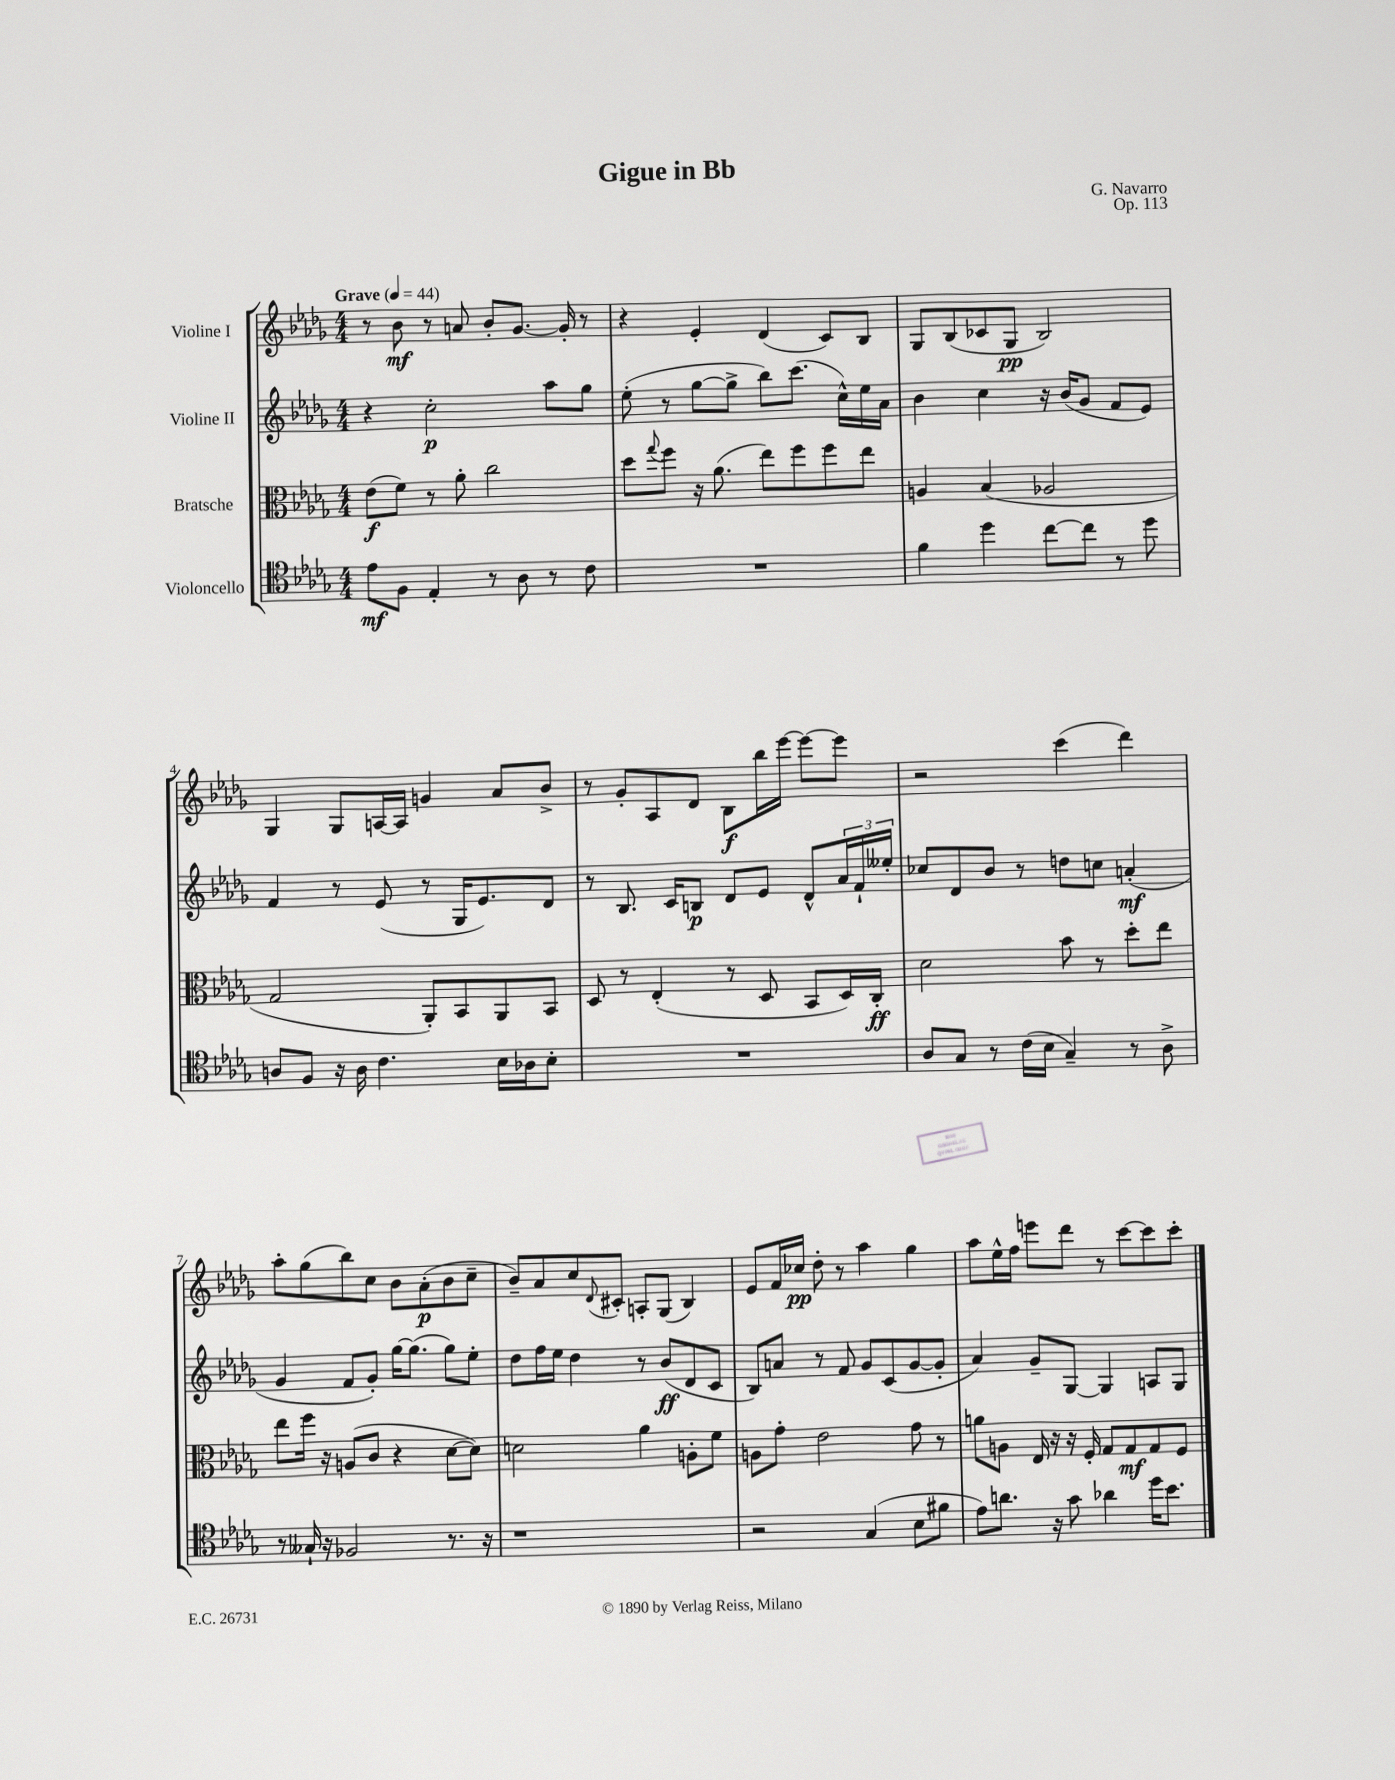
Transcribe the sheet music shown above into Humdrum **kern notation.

**kern	**dynam	**kern	**dynam	**kern	**dynam	**kern	**dynam
*part4	*part4	*part3	*part3	*part2	*part2	*part1	*part1
*staff4	*staff4	*staff3	*staff3	*staff2	*staff2	*staff1	*staff1
*I"Violoncello	*	*I"Bratsche	*	*I"Violine II	*	*I"Violine I	*
*clefC4	*	*clefC3	*	*clefG2	*	*clefG2	*
*k[b-e-a-d-g-]	*	*k[b-e-a-d-g-]	*	*k[b-e-a-d-g-]	*	*k[b-e-a-d-g-]	*
*M4/4	*	*M4/4	*	*M4/4	*	*M4/4	*
*MM44	*	*MM44	*	*MM44	*	*MM44	*
=1	=1	=1	=1	=1	=1	=1	=1
!	!	!	!	!	!	!LO:TX:a:B:t=Grave	!
8e-\L	mf	(8e-\L	f	4r	.	8r	.
8F\J	.	8f\J)	.	.	.	8b-\	mf
4E-'/	.	8r	.	2cc'\	p	8r	.
.	.	8a-'\	.	.	.	8an/	.
8r	.	2cc\	.	.	.	8b-'/L	.
8A-\	.	.	.	.	.	[8.g-/J	.
8r	.	.	.	8aa-\L	.	.	.
.	.	.	.	.	.	16g-'/]	.
8c\	.	.	.	8gg-\J	.	8r	.
=2	=2	=2	=2	=2	=2	=2	=2
1r	.	8dd-\L	.	(8ee-'\	.	4r	.
.	.	8qqgg-/	.	.	.	.	.
.	.	8ff\J	.	8r	.	.	.
.	.	16r	.	[8gg-\L	.	4e-'/	.
.	.	(8.a-\	.	.	.	.	.
.	.	.	.	8gg-^\J]	.	.	.
.	.	8ee-\L)	.	8bb-\L)	.	(4d-/	.
.	.	8ff\	.	(8.ccc\J	.	.	.
.	.	8ff\	.	.	.	8c/L)	.
.	.	.	.	16cc^^\LL)	.	.	.
.	.	8ee-\J	.	16ee-\	.	8B-/J	.
.	.	.	.	16a-\JJ	.	.	.
=3	=3	=3	=3	=3	=3	=3	=3
4f\	.	4An/	.	4b-\	.	8G-/L	.
.	.	.	.	.	.	(8B-/	.
4dd-\	.	(4B-/	.	4cc\	.	8c-X/	.
.	.	.	.	.	.	8G-/J	pp
[8cc\L	.	2A-X/	.	16r	.	2B-/)	.
.	.	.	.	(16b-/KL	.	.	.
8cc\J]	.	.	.	8g-/J	.	.	.
8r	.	.	.	8f/L	.	.	.
8dd-\	.	.	.	8e-/J)	.	.	.
!!LO:LB:g=z
=4	=4	=4	=4	=4	=4	=4	=4
8An/L	.	2G-/	.	4f/	.	4G-/	.
8F/J	.	.	.	.	.	.	.
16r	.	.	.	8r	.	8G-/L	.
16A\	.	.	.	.	.	.	.
4.c\	.	.	.	(8e-/	.	[16An/L	.
.	.	.	.	.	.	16A/JJ]	.
.	.	8AA-'/L)	.	8r	.	4gn/	.
.	.	8BB-/	.	16G-/KL	.	.	.
.	.	.	.	8.e-/)	.	.	.
16B-\LL	.	8AA-/	.	.	.	8a-/L	.
16A-X\J	.	.	.	.	.	.	.
8B-'\J	.	8BB-/J	.	8d-/J	.	8b-^/J	.
=5	=5	=5	=5	=5	=5	=5	=5
1r	.	8D-/	.	8r	.	8r	.
.	.	8r	.	8.B-/	.	8g-'/L	.
.	.	(4E-'/	.	.	.	8A-/	.
.	.	.	.	16c/KL	.	.	.
.	.	.	.	8Bn/J	p	8d-/J	.
.	.	8r	.	8d-/L	.	8B-\L	f
.	.	8D-/	.	8e-/J	.	16bb-\L	.
.	.	.	.	.	.	[16eee-\JJ	.
.	.	8BB-/L	.	8d-^^/L	.	8eee-\L_	.
.	.	16D-/L)	.	24a-/L	.	8eee-\J]	.
.	.	.	.	24f`/	.	.	.
.	.	16C'/JJ	ff	.	.	.	.
.	.	.	.	24ee--X'/JJ	.	.	.
=6	=6	=6	=6	=6	=6	=6	=6
8A-/L	.	2d-\	.	8cc-X/L	.	2r	.
8G-/J	.	.	.	8d-/	.	.	.
8r	.	.	.	8b-/J	.	.	.
(16c\LL	.	.	.	8r	.	.	.
16B-\JJ	.	.	.	.	.	.	.
4G-~/)	.	8b-\	.	8ddn\L	.	(4ccc\	.
.	.	8r	.	8ccn\J	.	.	.
8r	.	8dd-'\L	.	(4an'/	mf	4ddd-\)	.
8A-^\	.	8ee-\J	.	.	.	.	.
!!LO:LB:g=z
=7	=7	=7	=7	=7	=7	=7	=7
8r	.	8ee-\L	.	4g-/	.	8aa-'\L	.
16G--X`/	.	16ff\Jk	.	.	.	(8gg-\	.
16r	.	16r	.	.	.	.	.
2F-X/	.	(8An/L	.	8f/L	.	8bb-\)	.
.	.	8c/J	.	8g-'/J)	.	8cc\J	.
.	.	4r	.	[16gg-\KL	.	8b-\L	.
.	.	.	.	(8.gg-\J]	.	.	.
.	.	.	.	.	.	(8a-'\	p
8.r	.	[8d-\L	.	8gg-\L)	.	8b-\	.
.	.	8d-\J])	.	8ee-'\J	.	8cc~\J	.
16r	.	.	.	.	.	.	.
=8	=8	=8	=8	=8	=8	=8	=8
1r	.	2dn\	.	8dd-\L	.	8b-~/L)	.
.	.	.	.	16ff\L	.	8a-/	.
.	.	.	.	16ee-\JJ	.	.	.
.	.	.	.	4dd-\	.	8cc/	.
.	.	.	.	.	.	8qqd-/	.
.	.	.	.	.	.	8c#X'/J	.
.	.	4a-\	.	8r	.	8An'/L	.
.	.	.	.	(8b-/L	ff	(8G-/J	.
.	.	8An'\L	.	8d-/	.	4B-/)	.
.	.	8f\J	.	8c/J	.	.	.
=9	=9	=9	=9	=9	=9	=9	=9
2r	.	8An\L	.	8B-/L)	.	8e-/L	.
.	.	8g-'\J	.	8an/J	.	16f/L	.
.	.	.	.	.	.	16cc-X/JJ	pp
.	.	2e-\	.	8r	.	8dd-'\	.
.	.	.	.	8f/	.	8r	.
(4G-/	.	.	.	8g-/L	.	4aa-\	.
.	.	.	.	(8c/	.	.	.
8B-\L	.	8g-\	.	[8g-/	.	4gg-\	.
8f#X\J	.	8r	.	8g-'/J]	.	.	.
=10	=10	=10	=10	=10	=10	=10	=10
8e-\L)	.	8an\L	.	4a-/)	.	8aa-\L	.
8.an\J	.	8An\J	.	.	.	16ee-^^\L	.
.	.	.	.	.	.	16ff\JJ	.
.	.	16E-/	.	8g-~/L	.	8eeen\L	.
16r	.	16r	.	.	.	.	.
8g-\	.	16r	.	[8G-/J	.	8ddd-\J	.
.	.	16F'/	.	.	.	.	.
4a-X\	.	8G-/L	.	4G-/]	.	8r	.
.	.	8G-/	mf	.	.	[8ccc\L	.
16dd-\KL	.	8G-/	.	8An/L	.	8ccc\]	.
8.b-\J	.	.	.	.	.	.	.
.	.	8F/J	.	8G-/J	.	8ccc'\J	.
==	==	==	==	==	==	==	==
*-	*-	*-	*-	*-	*-	*-	*-
